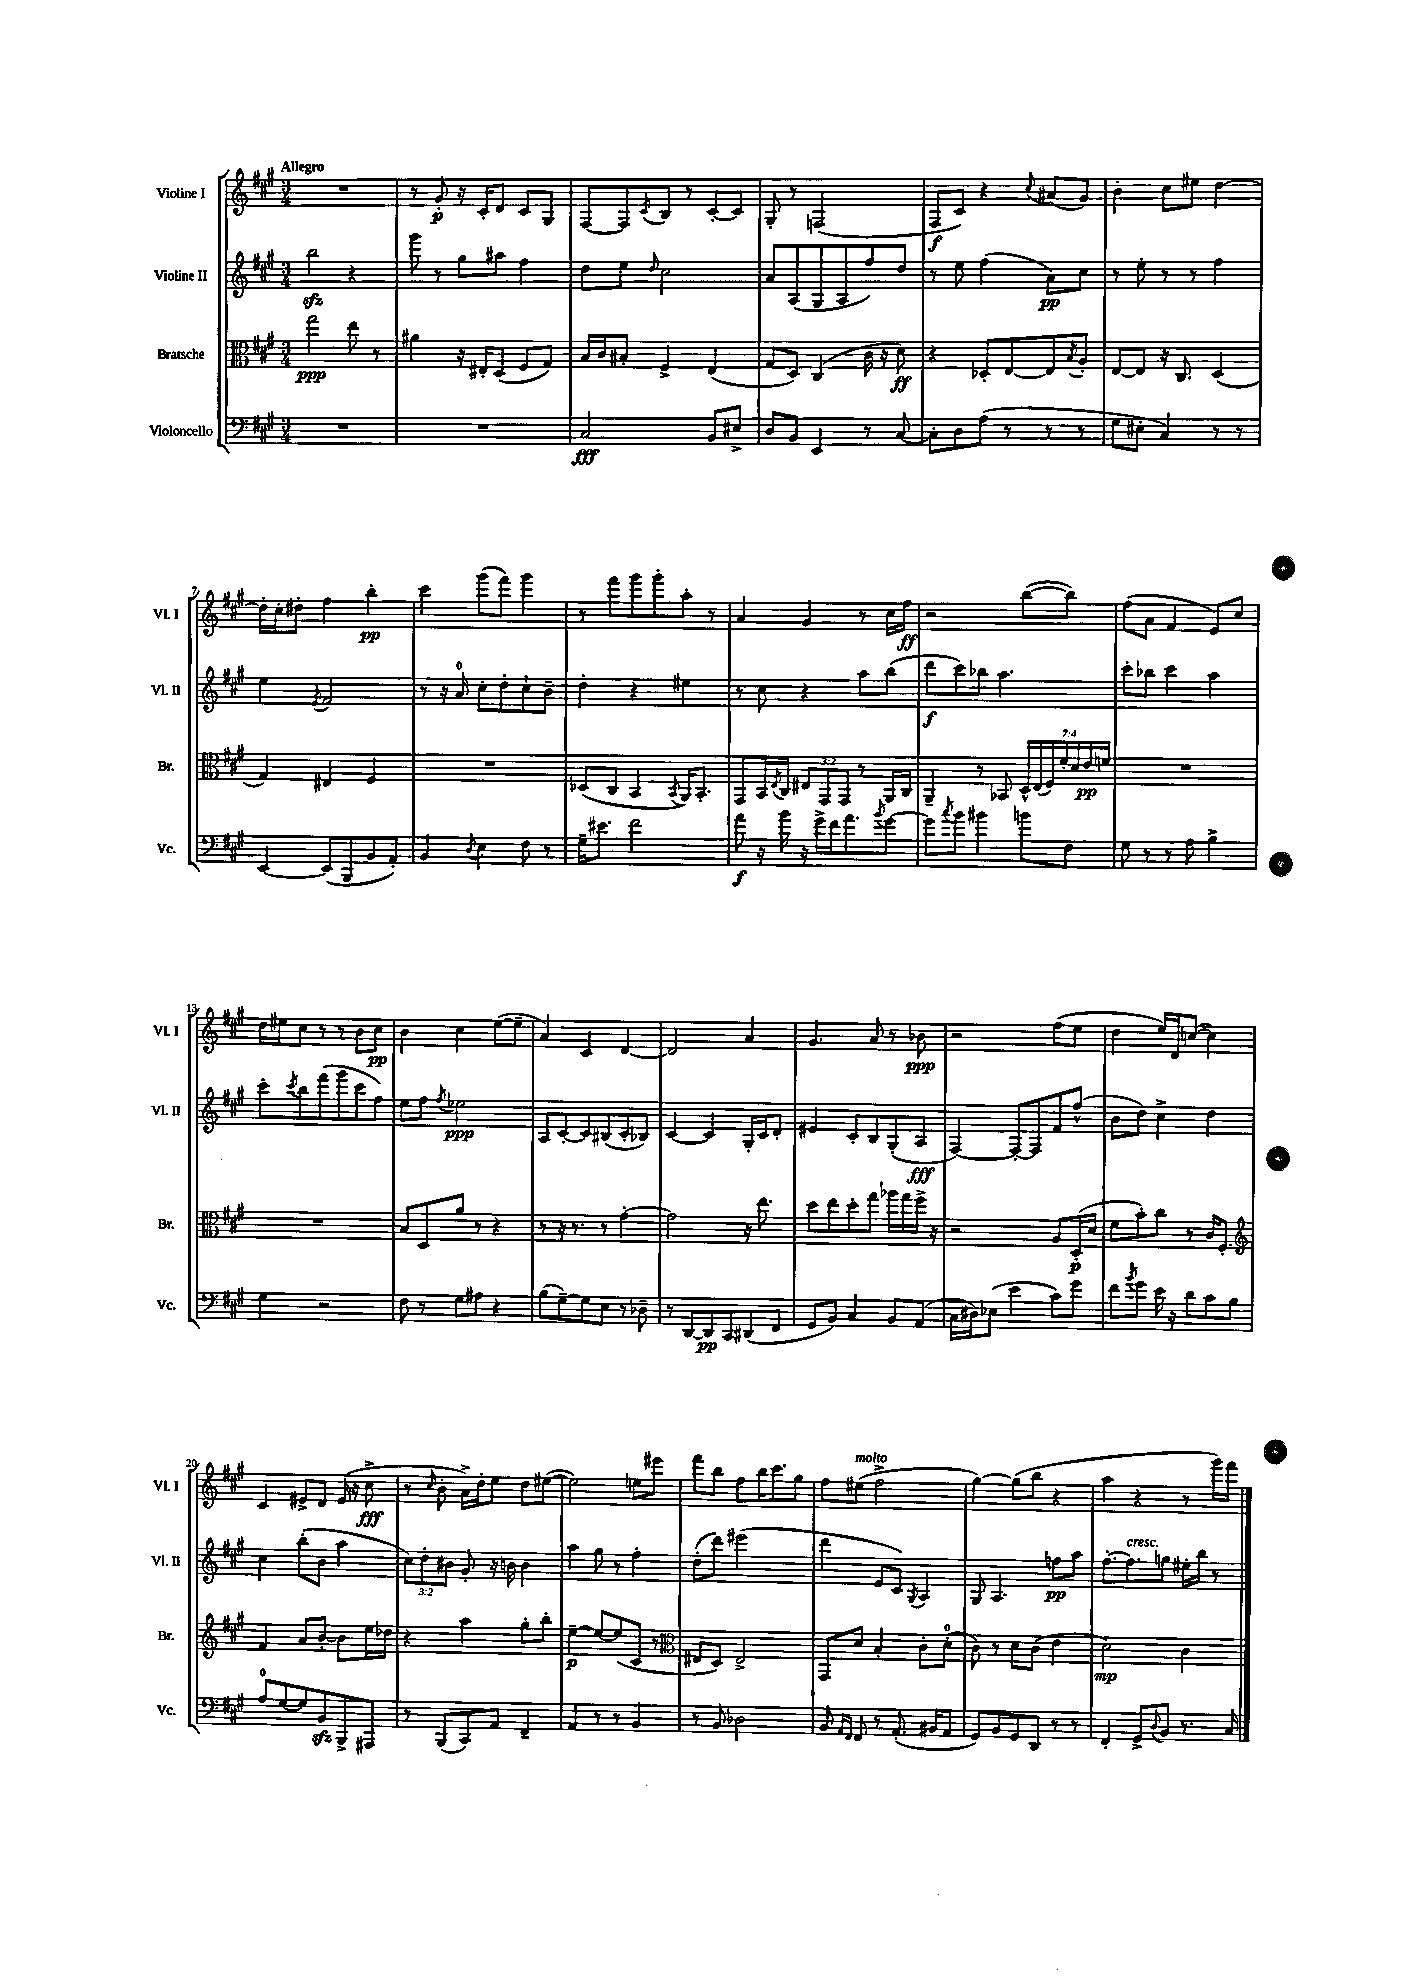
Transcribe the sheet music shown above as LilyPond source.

<<
\new StaffGroup <<
\new Staff = "s0" \with { instrumentName = "Violine I" shortInstrumentName = "Vl. I" } {
    \clef treble \key a \major \numericTimeSignature \time 3/4 \tempo "Allegro"
    R2. |
    r8 gis'8-.\p r16 cis'16-. d'8 cis'8 gis8 |
    fis8~ fis8 \acciaccatura { cis'8 } b8 r8 cis'8~-. cis'8 |
    gis8-. r8 f2( |
    fis8\f cis'8) r4 \appoggiatura { cis''8 } ais'8( gis'8) |
    b'4-. cis''8 eis''8 d''4~ |
    d''16-. cis''16-. dis''8-. fis''4 b''4-.\pp |
    cis'''4 gis'''8( fis'''8) gis'''4 |
    r8 fis'''8 gis'''8 gis'''8-. a''8-. r8 |
    a'4 gis'4 r8 cis''16 fis''16\ff |
    r2 b''8~( b''8) |
    fis''8( a'8 fis'4 e'8) cis''8 |
    d''16 eis''16 cis''8 r8 r8 b'8 cis''8\pp |
    b'4 cis''4 e''8~( e''8-- |
    a'4) cis'4 d'4~ |
    d'2 a'4 |
    gis'4. a'8 r8 bes'8\ppp |
    r2 fis''8( e''8 |
    d''4 e''16) d'16 c''8~( c''4) |
    cis'4 eis'8-> d'8 eis'16( r16 cis''8->\fff |
    r8 \grace { cis''16 } b'8-. a'16->) d''16-. e''8 d''8 eis''8~( |
    eis''2) e''8 eis'''8 |
    fis'''8 b''8 fis''8 b''16 cis'''8. gis''8 |
    fis''8 eis''8^\markup { \italic "molto" }( fis''2-> |
    gis''4~) gis''8( b''8 r4 |
    a''4 r4 r8 gis'''16) fis'''16 \bar "|." |
}
\new Staff = "s1" \with { instrumentName = "Violine II" shortInstrumentName = "Vl. II" } {
    \clef treble \key a \major \numericTimeSignature \time 3/4 \override Staff.TupletNumber.text = #tuplet-number::calc-fraction-text
    b''2\sfz r4 |
    gis'''8 r8 gis''8 ais''8 fis''4 |
    d''8 e''8 \grace { d''16 } cis''2 |
    a'8 a8( gis8 a8 fis''8) d''8 |
    r8 e''8 fis''4( a'8\pp) cis''8 |
    r8 e''8-. r8 r8 fis''4 |
    e''4 \acciaccatura { e'8 } fis'2 |
    r8 r16 a'16-0 cis''8-. d''8-. cis''8-! b'8-- |
    d''4-. r4 eis''4 |
    r8 cis''8 r4 a''8 b''8( |
    d'''8\f cis'''8) bes''8 a''4. |
    cis'''8-. bes''8 cis'''4 a''4 |
    cis'''8-. \acciaccatura { cis'''8 } b''8 fis'''8( gis'''8 cis'''8 fis''8) |
    e''8 fis''8 \acciaccatura { fis''8 } ees''2\ppp |
    a8 cis'8~-. cis'8 bis8( cis'8-. bes8) |
    cis'4~ cis'4 gis16-. cis'16 d'8-. |
    eis'4 cis'8-. b8 gis8-.( a8\fff |
    fis4~) fis8~-. fis8 fis'8 fis''8-^( |
    b'8 d''8) cis''4-> d''4 |
    cis''4 b''8-.( b'8 a''4 |
    \tuplet 3/2 { cis''8) d''8-. bis'8 } gis'8-. r16 b'16 b'4 |
    a''4 gis''8 r8 fis''4-. |
    d''8-.( d'''8) eis'''2( |
    d'''4 e'8 cis'8) \acciaccatura { gis8 } a4 |
    gis8 a4. f''8\pp a''8 |
    fis''8.~-. fis''8.^\markup { \italic "cresc." } g''8 eis''16-. b''16 r8 \bar "|." |
}
\new Staff = "s2" \with { instrumentName = "Bratsche" shortInstrumentName = "Br." } {
    \clef alto \key a \major \numericTimeSignature \time 3/4 \override Staff.TupletNumber.text = #tuplet-number::calc-fraction-text
    gis''2\ppp e''8 r8 |
    ais'4 r16 eis16-. d8( fis8 gis8) |
    b16 cis'16 bis8-. fis4-> e4( |
    gis8 d8) cis4( cis'16 r16 d'8\ff) |
    r4 des8-. e8~ e8 \acciaccatura { b8 } a8-. |
    e8~ e8 r16 cis8. d4( |
    gis4) eis4 fis4 |
    R2. |
    des8( cis8 b,4 \acciaccatura { b,8 } a,16) b,8.-. |
    gis,8 b,16 \acciaccatura { e8 } cis16 \tuplet 3/2 { eis8 gis,8 gis,8 } r8 a,16 cis16 |
    a,4-- r8 bes,8 \tuplet 7/4 { d16-^ e16( fis16) fis'16-. d'16 e'16\pp f'16 } |
    R2. |
    R2. |
    b8 d8 a'8 r8 r4 |
    r8 r16 r8. r8 gis'4~-. |
    gis'2 r16 e''8. |
    d''8 e''8 d''8-. gis''8 aes''16 gis''16 fis''16-> r16 |
    r2 a8 d16-.\p( d'16 |
    fis'8 b'8-.) cis''8 r8 cis'16 fis8.-. |
    \clef treble fis'4 a'8 b'8~-. b'8 e''16 des''16 |
    r4 a''4 gis''8-. b''8-. |
    e''4~--\p e''8~ e''8( cis'8 r8 |
    \clef alto eis8 d8) eis2-> |
    gis,8 d'8 b4-. cis'8-. d'8-0-.( |
    cis'8) r8 d'8 cis'8( e'4 |
    d'2\mp) cis'4 \bar "|." |
}
\new Staff = "s3" \with { instrumentName = "Violoncello" shortInstrumentName = "Vc." } {
    \clef bass \key a \major \numericTimeSignature \time 3/4
    R2. |
    R2. |
    cis2\fff b,8 eis8-> |
    d8 b,8 e,4 r8 cis8~ |
    cis8-. d8 a8( r8 r8 r8 |
    gis8 eis8-. cis4) r8 r8 |
    e,4~ e,8( b,,8 b,8 a,8-.) |
    b,4 \acciaccatura { d8 } e4 fis8 r8 |
    gis16-- eis'8. fis'2 |
    a'8\f r16 b'16 r16 gis'16-> fis'16 a'8. \acciaccatura { b'8 } gis'8~ |
    gis'8 \acciaccatura { cis''8 } b'8 bis'4 b'8 fis8 |
    gis8 r8 r8 a8 b4-> |
    gis4 r2 |
    fis8 r8 gis8 ais8 r4 |
    b8( gis8~--) gis8 e8 r8 des8-- |
    r8 d,8~ d,8\pp cis,8 dis,8( fis,8 |
    gis,8 b,8) cis4 b,8 a,8( |
    cis16 dis16) ees8( e'4 cis'8) gis'8 |
    fis'8 \acciaccatura { b'8 } gis'8 e'16 r16 d'8 cis'8 b8 |
    a8-0 gis8~ gis8 b,8\sfz b,,8-> ais,,8 |
    r8 b,,8( cis,8) a,8 fis,4-- |
    a,4 r8 r8 b,4 |
    r8 b,8 des2 |
    b,8 \grace { a,16 fis,16 } fis,8 r8 a,8.-.( bis,16 a,8 |
    gis,8) b,8 gis,8 d,8 r8 r8 |
    fis,4-. gis,8-> \appoggiatura { d8 } b,8 r8. cis16 \bar "|." |
}
>>
>>
